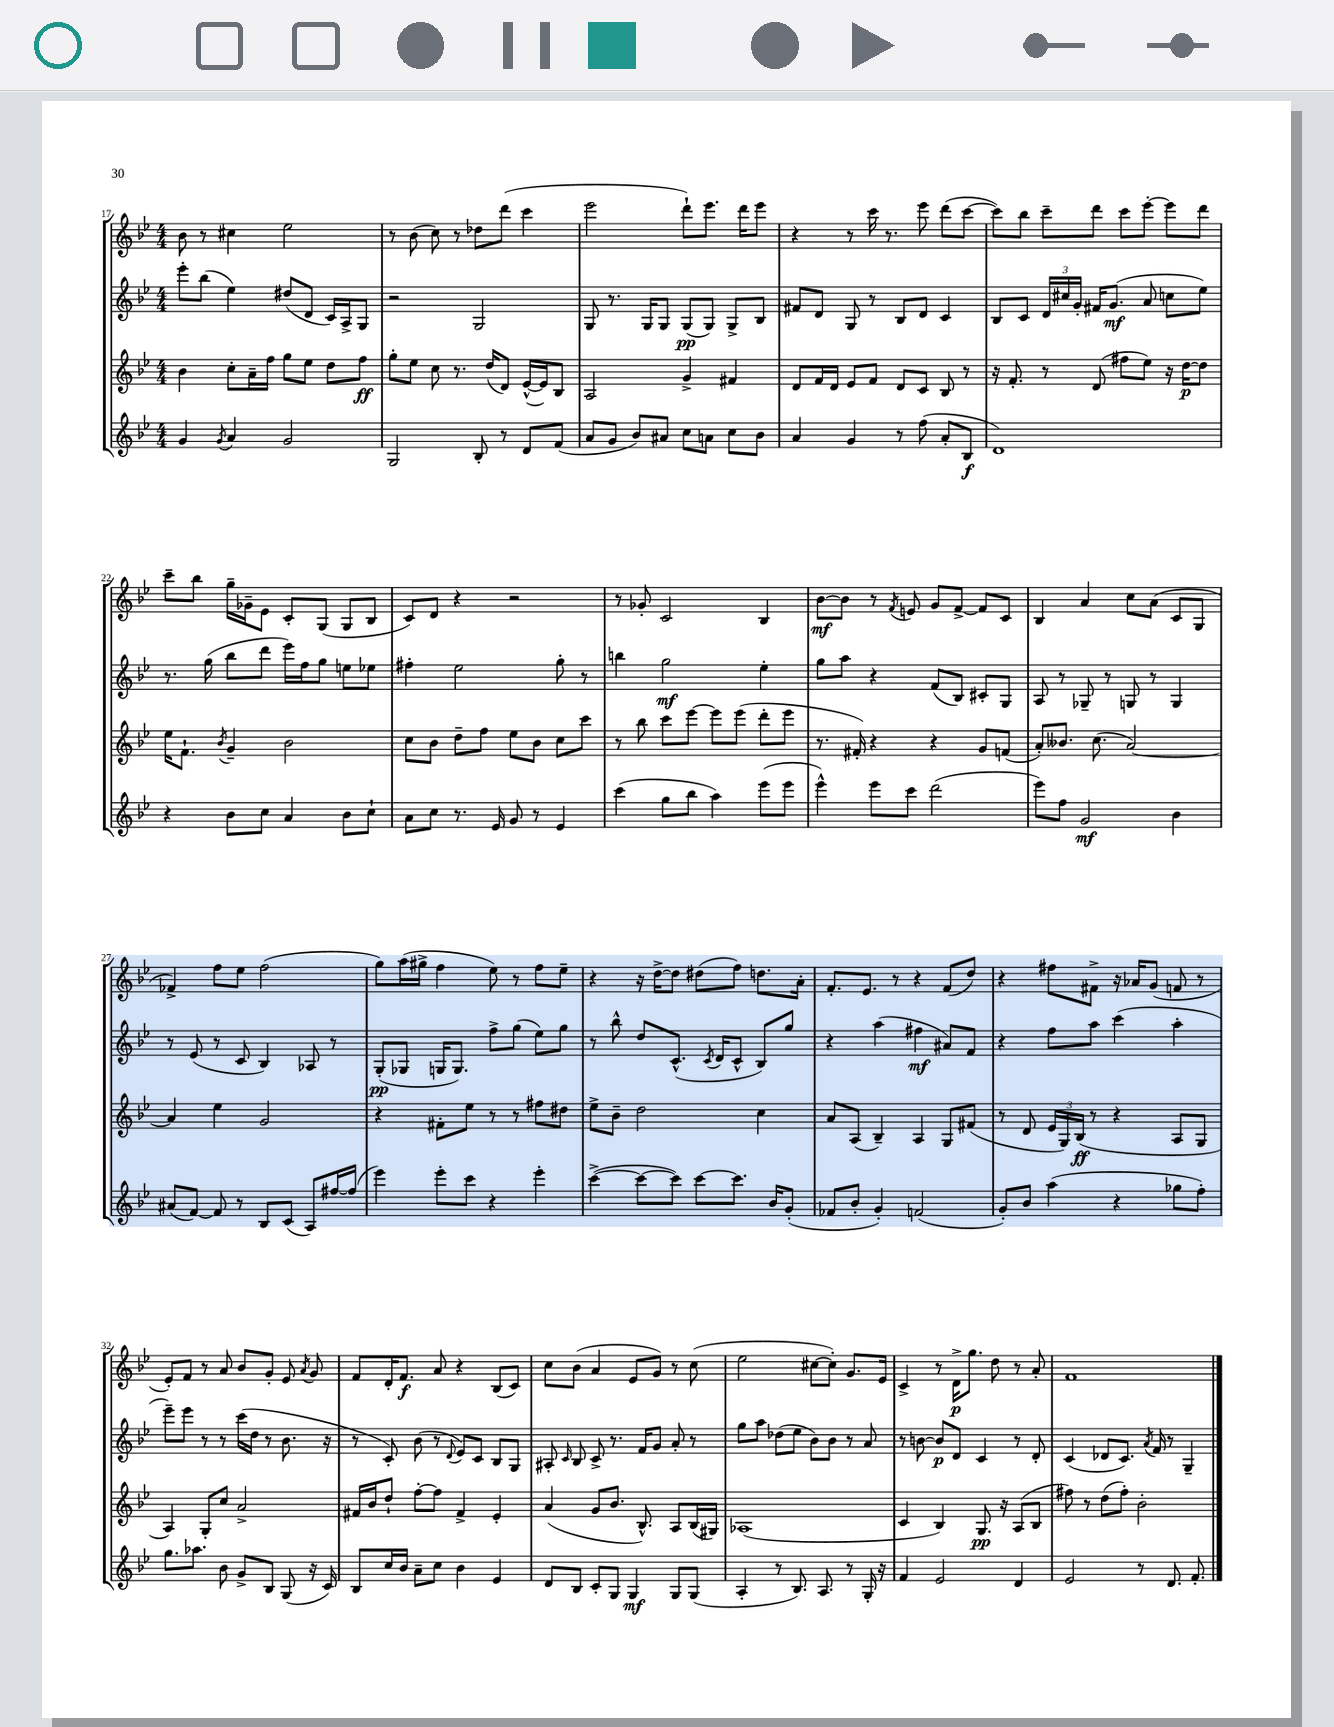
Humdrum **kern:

**kern	**kern	**kern	**kern
*staff4	*staff3	*staff2	*staff1
*clefG2	*clefG2	*clefG2	*clefG2
*k[b-e-]	*k[b-e-]	*k[b-e-]	*k[b-e-]
*M4/4	*M4/4	*M4/4	*M4/4
4g	4b-	8eee-'	8b-
.	.	(8bb-	8r
8qg	.	.	.
4a	8cc'	4ee-)	4cc#
.	16a~	.	.
.	16ff	.	.
2g	8gg	(8dd#	2ee-
.	8ee-	8d	.
.	8dd	16c)	.
.	.	16A^	.
.	8ff	8G	.
=	=	=	=
2G	8gg'	2r	8r
.	8ee-	.	(8b-
.	8cc	.	8cc)
.	8.r	.	8r
8B-'	.	2G	8dd-
.	(16dd	.	.
8r	8d)	.	(8ddd
8d	([16e-^^	.	4ccc
.	16e-])	.	.
(8f	8B-	.	.
=	=	=	=
8a	2A	8G	2eee-
8g	.	8.r	.
8b-)	.	.	.
.	.	16G	.
8a#	.	8G	.
8cc	4g^	(8G	8ddd`)
8a	.	8G)	8.eee-
8cc	4f#	8G^	.
.	.	.	16ddd
8b-	.	8B-	8eee-
=	=	=	=
4a	8d	8f#	4r
.	16f	8d	.
.	16d	.	.
4g	8e-	8G	8r
.	8f	8r	16ccc
.	.	.	8.r
8r	8d	8B-	.
(8ff	8c	8d	8eee-
8a'	8B-	4c	(8ddd
8B-	8r	.	[8ccc
=	=	=	=
1d)	16r	8B-	8ccc])
.	8.f'	.	.
.	.	8c	8bb-
.	8r	24d	8ccc~
.	.	24cc#	.
.	.	24g'	.
.	(8d	16f#	8ddd
.	.	(8.g	.
.	8ff#	.	8ccc
.	8ee-)	8a	[8eee-'
.	16r	8cc	8eee-]
.	[16dd	.	.
.	8dd]	8ee-)	8ddd
=	=	=	=
4r	16ee-	8.r	8ccc~
.	8.f`	.	.
.	.	.	8bb-
.	.	(16gg	.
.	8qb-	.	.
8b-	4g~	8bb-	16gg~
.	.	.	16g-~
8cc	.	8ddd	8e-
4a	2b-	16eee-)	8c'
.	.	16ff	.
.	.	8gg	(8G
8b-	.	8ee	8G
8cc`	.	8ee-	8B-
=	=	=	=
8a	8cc	4ff#'	8c)
8cc	8b-	.	8d
8.r	8dd~	2ee-	4r
.	8ff	.	.
16e-	.	.	.
8g	8ee-	.	2r
8r	8b-	.	.
4e-	8cc	8gg'	.
.	8ccc	8r	.
=	=	=	=
(4ccc	8r	4bb	8r
.	8bb-	.	8g-'
8gg	8ccc	2gg	2c
8bb-	[8eee-	.	.
4aa)	8eee-]	.	.
.	(8eee-	.	.
(8eee-	8ddd'	4ee-'	4B-
8eee-	8eee-	.	.
=	=	=	=
4eee-^^)	8.r	8gg	[8b-
.	.	8aa	8b-]
.	16f#')	.	.
8eee-	4r	4r	8r
.	.	.	8qf
8ccc	.	.	8e
(2ddd	4r	(8f	8g
.	.	8B-)	[8f^
.	8g	8c#'	8f]
.	(8f	8G	8c
=	=	=	=
8eee-)	8a')	8A	4B-
8ff	8.b--	8r	.
2g	.	8G-~	4a
.	(8.cc	.	.
.	.	8r	.
.	[2a)	8G	8cc
.	.	8r	(8a
4b-	.	4G	8c
.	.	.	8G
=	=	=	=
(8a#	4a]	8r	4f-^)
[8f)	.	(8e-	.
8f]	4ee-	8r	8ff
8r	.	8c	8ee-
8B-	2g	4B-)	(2ff
(8c	.	.	.
8A)	.	8A-	.
[16ff#	.	8r	.
(16ff#]	.	.	.
=	=	=	=
4eee-)	4r	(8G'	8gg)
.	.	8G-	(16aa
.	.	.	16gg#^
8eee-'	8f#'	16G	4ff
.	.	8.G)	.
8ccc	8ee-	.	.
4r	8r	8ff^	8ee-)
.	8r	(8gg	8r
4eee-'	8ff#	8ee-)	8ff
.	8dd#	8gg	8ee-~
=	=	=	=
([4ccc^	8ee-^	8r	4r
.	8b-~	8bb-^^	.
8ccc_	2dd	8dd	16r
.	.	.	[16dd^
8ccc])	.	(8.c^^	8dd]
[8ccc	.	.	(8dd#
.	.	8qc	.
.	.	16d	.
8.ccc]	.	8c^^	8ff)
.	4cc	8B-)	8.dd
16b-	.	.	.
(8g'	.	8gg	.
.	.	.	16a'
=	=	=	=
8f-	8a	4r	8.f'
8b-'	(8A	.	.
.	.	.	8.e-
4g')	4B-~)	(4aa	.
.	.	.	8r
(2f	4A	4ff#	4r
.	8G	8a#)	(8f
.	(8f#	8f	8dd)
=	=	=	=
8g')	8r	4r	4r
8b-	8d	.	.
(4aa	24e-	8ff	8ff#
.	24G)	.	.
.	(24B-	.	.
.	8r	8aa	8f#^
4r	4r	(4ccc	16r
.	.	.	16a-
.	.	.	(8g
8gg-	8A	4aa'	8f
8ff')	8G	.	8r
=	=	=	=
8.gg	4A)	8eee-~)	8e-')
.	.	8eee-	8f
8.aa-	.	.	.
.	8G'	8r	8r
8b-	8cc	8r	8a
8g^	2a^	(16ccc	8b-
.	.	16dd	.
8B-	.	8r	8g'
(8G	.	8.b-	8e-
.	.	.	8qa
16r	.	.	8g
16c)	.	16r	.
=	=	=	=
8B-	16f#	8r	8f
.	16b-	.	.
16cc	8dd`	8c')	16d'
16b-	.	.	8.f
8a~	[8ff'	(8b-	.
8cc	8ff]	8r	8a
.	.	8qqd	.
4b-	4f#^	8e-)	4r
.	.	8c	.
4e-	4e-'	8B-	(8B-
.	.	8G	8c)
=	=	=	=
8d	(4a	8A#'	8cc
.	.	16qqc	.
8B-	.	8B-	(8b-
8c'	8g	8c^	4a
8G	8.b-	8.r	.
4G	.	.	8e-
.	8.B-^^)	16f	.
.	.	8g	8g)
8G	8A	8a'	8r
(8G	(16B-	8r	(8cc
.	16G#)	.	.
=	=	=	=
4A'	(1A-	8gg	2ee-
.	.	8aa	.
8r	.	(8dd-	.
8.B-)	.	8ee-	.
.	.	8b-)	[8cc#
8.A	.	.	.
.	.	8b-	8cc#'])
8r	.	8r	8.g
16G'	.	8a	.
16r	.	.	16e-
=	=	=	=
4f	4c	8r	4c^
.	.	[8b	.
2e-	4B-)	8b]	8r
.	.	8d	16d^
.	.	.	8.gg
.	8.G	4c	.
.	.	.	8dd
.	16r	.	.
4d	(8A	8r	8r
.	8B-	8d'	8a'
=	=	=	=
2e-	8ff#)	(4c	1f
.	8r	.	.
.	(8dd	8d-	.
.	8ff#')	8.c)	.
8r	2b-'	.	.
.	.	8qa	.
.	.	16f	.
8.d	.	8r	.
.	.	4G~	.
8.f'	.	.	.
==	==	==	==
*-	*-	*-	*-
